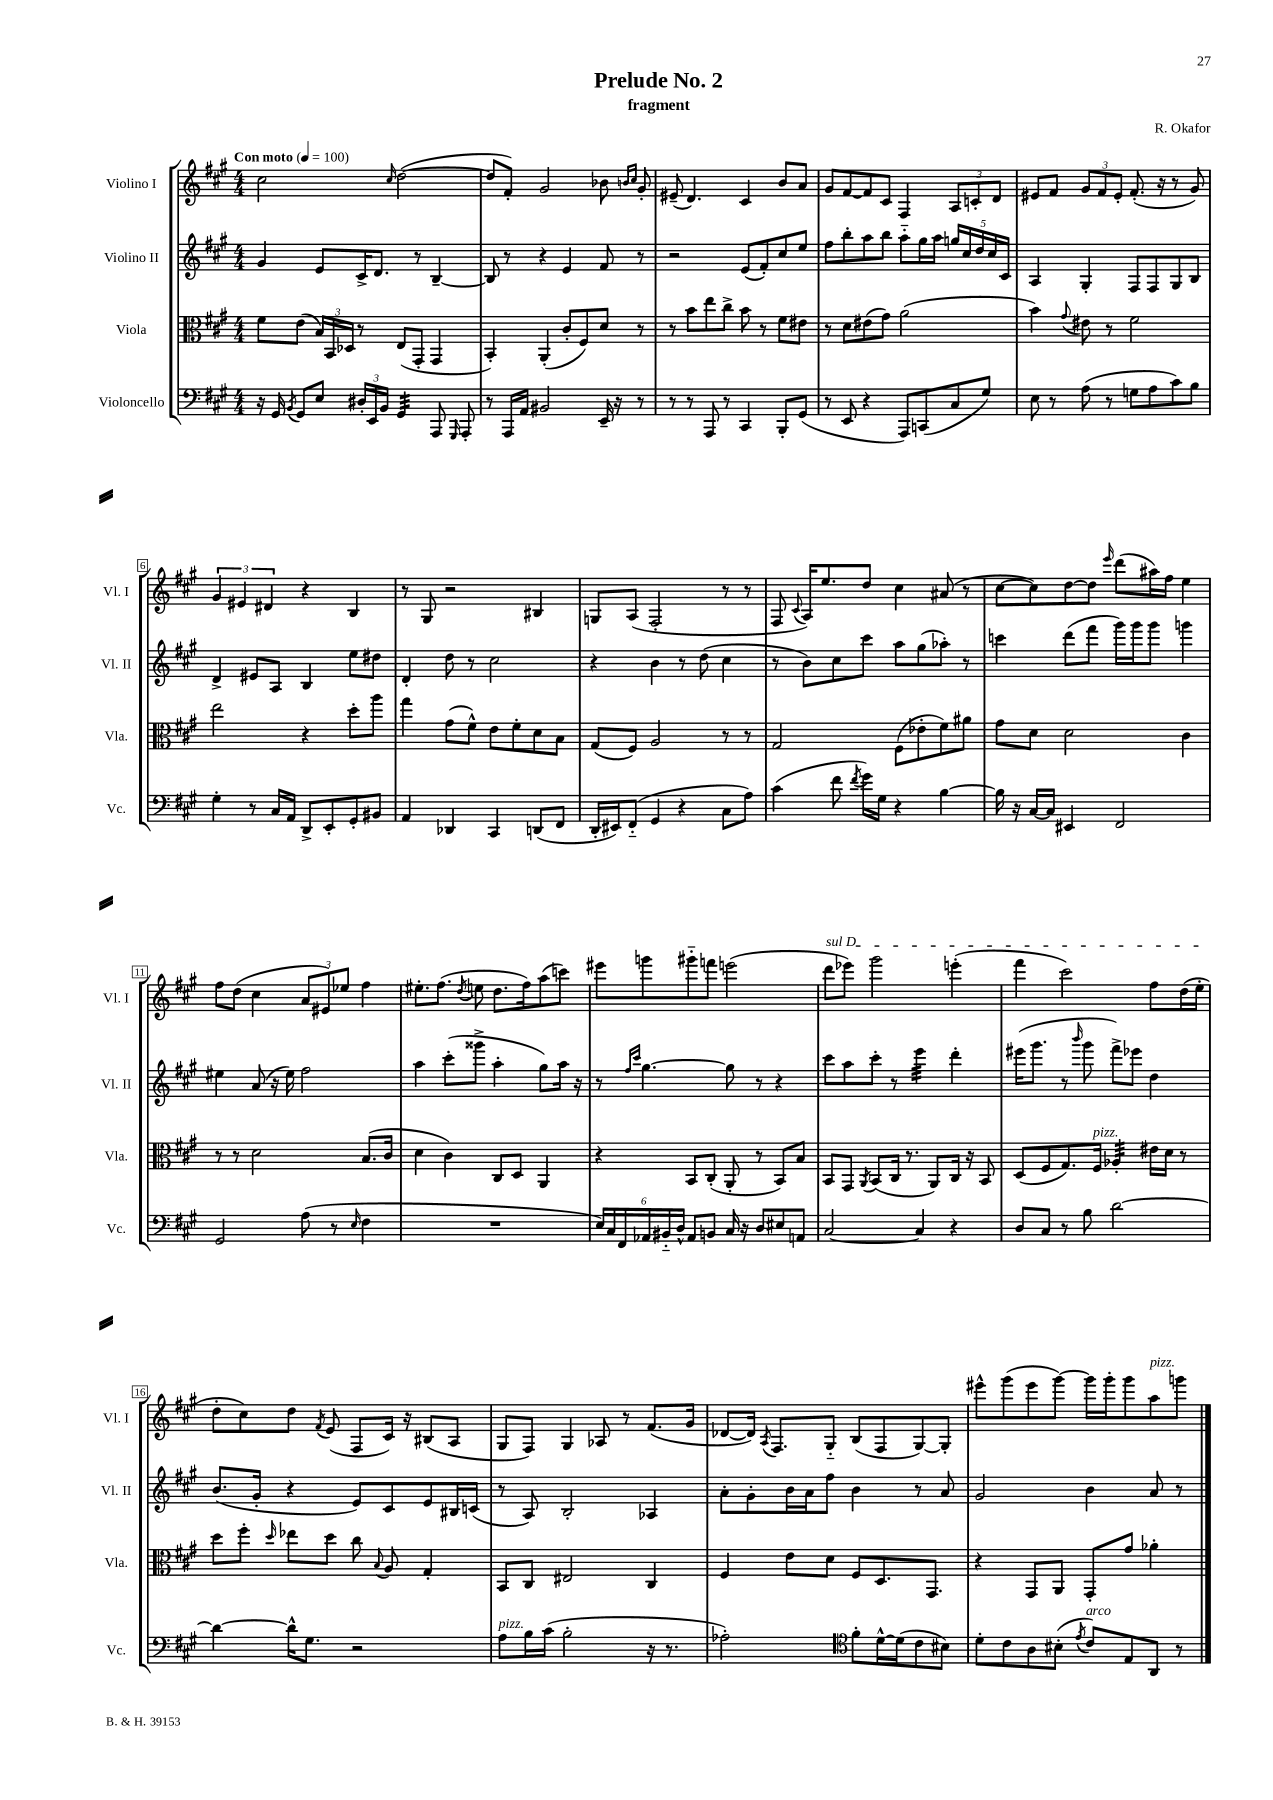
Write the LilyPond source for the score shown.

\header { title = "Prelude No. 2" composer = "R. Okafor" subtitle = "fragment" }
<<
\new StaffGroup <<
\new Staff = "s0" \with { instrumentName = "Violino I" shortInstrumentName = "Vl. I" } {
    \clef treble \key a \major \numericTimeSignature \time 4/4 \tempo "Con moto" 4 = 100
    \autoBeamOff cis''2 \grace { cis''16 } d''2~( |
    d''8[ fis'8]-.) gis'2 bes'8 \grace { b'16[ cis''16] } gis'8-. |
    eis'8--( d'4.) cis'4 b'8[ a'8] |
    gis'8[ fis'8~ fis'8 cis'8] fis4 \tuplet 3/2 { a8[ c'8-. d'8] } |
    eis'8[ fis'8] \tuplet 3/2 { gis'8[ fis'8 eis'8]-. } fis'8.-.( r16 r8 gis'8) |
    \tuplet 3/2 { gis'4 eis'4 dis'4 } r4 b4 |
    r8 gis8 r2 bis4 |
    g8[ a8]( fis2-. r8 r8 |
    fis8 \appoggiatura { cis'8 } a16[) e''8. d''8] cis''4 ais'8( r8 |
    cis''8[~ cis''8) d''8~ d''8] \grace { e'''16 } d'''8[( ais''16) fis''16] e''4 |
    fis''8[ d''8]( cis''4 \tuplet 3/2 { a'8[ eis'8) ees''8] } fis''4 |
    eis''8.[-. fis''8.]( \acciaccatura { d''8 } e''8 d''8.[ fis''16) a''8( c'''8]) |
    eis'''8[ g'''8 gis'''8-_ f'''8] e'''2( |
    \once \override TextSpanner.bound-details.left.text = \markup { \italic "sul D" } d'''8[\startTextSpan ees'''8]) gis'''2 e'''4-.( |
    fis'''4 cis'''2) fis''8[ d''16( e''16]-.\stopTextSpan |
    d''8[-. cis''8) d''8] \acciaccatura { fis'8 } e'8( fis8[ cis'16]) r16 bis8[( a8] |
    gis8[ fis8]) gis4 aes8 r8 fis'8.[( gis'16] |
    des'8[~ des'16]) \acciaccatura { a8 } fis8.[ gis8]-_ b8[( fis8 gis8~) gis8]-. |
    eis'''8[-^ gis'''8( eis'''8 gis'''8]~) gis'''16[ gis'''16-. gis'''8 a''8^\markup { \italic "pizz." } g'''8] \bar "|." |
}
\new Staff = "s1" \with { instrumentName = "Violino II" shortInstrumentName = "Vl. II" } {
    \clef treble \key a \major \numericTimeSignature \time 4/4
    \autoBeamOff gis'4 e'8[ cis'16-> d'8.] r8 b4~-- |
    b8 r8 r4 e'4 fis'8 r8 |
    r2 e'8[( fis'8-.) cis''8 e''8] |
    fis''8[ b''8-. a''8 b''8] a''8[-_ gis''16 a''16] \tuplet 5/4 { g''16[ cis''16 d''16 cis''16 cis'16] } |
    a4 gis4-. fis8[ fis8 gis8 b8] |
    d'4-> eis'8[ a8] b4 e''8[ dis''8] |
    d'4-. d''8 r8 cis''2 |
    r4 b'4 r8 d''8( cis''4 |
    r8 b'8[) cis''8 cis'''8] a''8[ gis''8( aes''8]-.) r8 |
    c'''4 d'''8[( fis'''8] gis'''16[) gis'''16 gis'''8] g'''4 |
    eis''4 a'8( r16 eis''16) fis''2 |
    a''4 cis'''8[-.( gisis'''8]-> a''4-. gis''8[) a''16] r16 |
    r8 \grace { fis''16[ cis'''16] } gis''4.~ gis''8 r8 r4 |
    cis'''8[ a''8 cis'''8]-. r8 e'''4:32 d'''4-. |
    eis'''16[( gis'''8.] r8 \grace { b'''16 } gis'''8 fis'''8[->) ees'''8] d''4 |
    b'8.[( gis'16]-. r4 e'8[) cis'8 e'8 bis16 c'16]( |
    r8 a8) b2-. aes4 |
    a'8[-. gis'8-. b'16 a'16 fis''8] b'4 r8 a'8 |
    gis'2 b'4 a'8 r8 \bar "|." |
}
\new Staff = "s2" \with { instrumentName = "Viola" shortInstrumentName = "Vla." } {
    \clef alto \key a \major \numericTimeSignature \time 4/4
    \autoBeamOff fis'8[ e'8]( \tuplet 3/2 { b16[) b,16 des16] } r8 e8[( gis,8]-. gis,4 |
    b,4-.) a,4-.( cis'8[-. fis8) d'8] r8 |
    r8 b'8[ e''8 cis''8]-> b'8 r8 fis'8[ eis'8] |
    r8 d'8[ eis'8( gis'8]) a'2( |
    b'4) \appoggiatura { gis'8 } eis'8 r8 fis'2 |
    e''2 r4 d''8[-. a''8] |
    gis''4 gis'8[( fis'8]-^) e'8[ fis'8-. d'8 b8] |
    gis8[( fis8]) a2 r8 r8 |
    gis2 fis8[( ees'8-. fis'8) ais'8] |
    gis'8[ d'8] d'2 cis'4 |
    r8 r8 d'2 b8.[( cis'16] |
    d'4 cis'4) cis8[ d8] a,4 |
    r4 b,8[ cis8]-.( a,8-. r8 b,8[) b8] |
    b,8[ gis,8] \acciaccatura { a,8 } b,8[( cis16] r8. a,8[) cis16] r16 b,8 |
    d8[( fis8 gis8.) fis16]^\markup { \italic "pizz." } aes4:32-. eis'16[ d'16] r8 |
    d''8[ fis''8]-. \grace { d''16 } ees''8[ d''8] cis''8 \appoggiatura { b8 } a8 gis4-. |
    b,8[ cis8] eis2 cis4 |
    fis4 e'8[ d'8] fis8[ d8. gis,8.] |
    r4 gis,8[ a,8] gis,8[-. gis'8] aes'4-. \bar "|." |
}
\new Staff = "s3" \with { instrumentName = "Violoncello" shortInstrumentName = "Vc." } {
    \clef bass \key a \major \numericTimeSignature \time 4/4
    \autoBeamOff r16 gis,16 \acciaccatura { b,8 } gis,8[ e8] \tuplet 3/2 { dis16[-. e,16 b,16] } gis,4:32 a,,8 \grace { gis,,16 } a,,8-. |
    r8 a,,16[ a,16] bis,2 e,16-- r16 r8 |
    r8 r8 a,,8 r8 cis,4 b,,8[-. gis,8]( |
    r8 e,8 r4 a,,8[) c,8( cis8 gis8]) |
    e8 r8 a8( r8 g8[ a8 cis'8) b8] |
    gis4-. r8 cis16[ a,16] d,8[-> e,8-. gis,8-. bis,8] |
    a,4 des,4 cis,4 d,8[( fis,8] |
    d,16[-. eis,16) fis,8]-_( gis,4 r4 cis8[ a8]) |
    cis'4( fis'8 \acciaccatura { fis'8 } gis'16[) gis16] r4 b4~ |
    b16 r16 cis16[~ cis16] eis,4 fis,2 |
    gis,2 a8( r8 \grace { e16 } fis4 |
    R1 |
    \tuplet 6/4 { e16[) cis16 fis,16 aes,16 bis,16-_ d16]-^ } aes,8[ b,8] cis16 r16 d8[ eis8 a,8] |
    cis2~ cis4 r4 |
    d8[ cis8] r8 b8 d'2~ |
    d'4~ d'16[-^ gis8.] r2 |
    a8[^\markup { \italic "pizz." } b16 cis'16]( b2-. r16 r8. |
    aes2-.) \clef tenor fis'8[-. d'16~-^ d'16( cis'8 bis8]) |
    d'8[-. cis'8 a8 bis8]-.( \acciaccatura { e'8 } cis'8[^\markup { \italic "arco" }) e8 a,8] r8 \bar "|." |
}
>>
>>
\layout { \context { \Score \override BarNumber.stencil = #(make-stencil-boxer 0.1 0.3 ly:text-interface::print) } }
